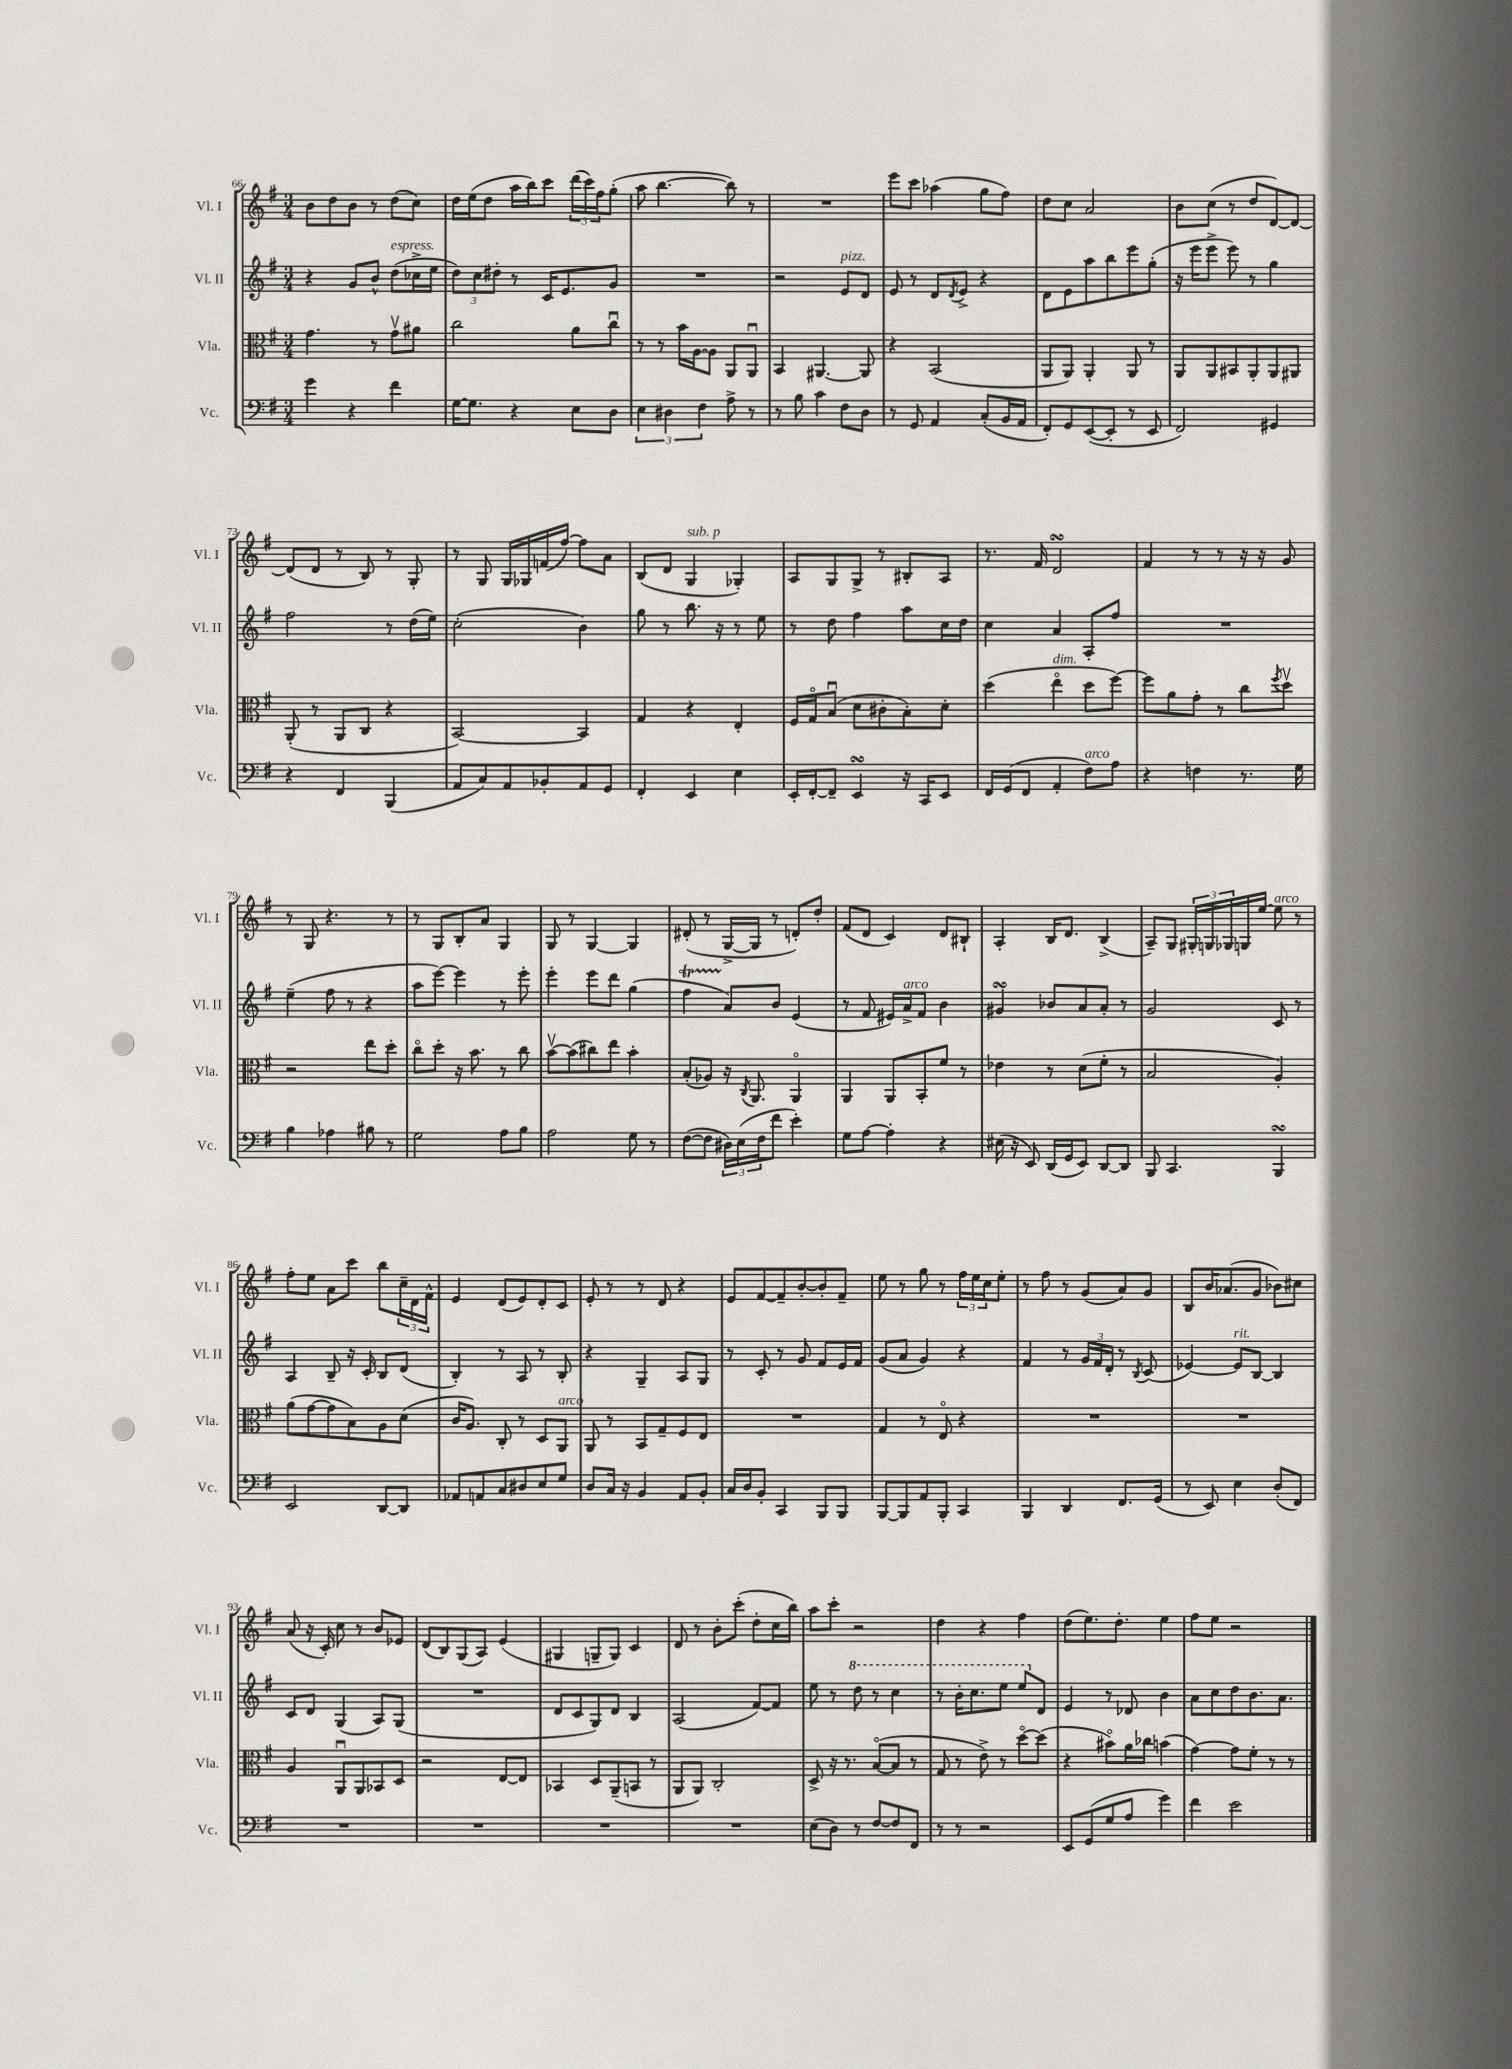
<<
\new StaffGroup <<
\new Staff = "s0" \with { instrumentName = "Vl. I" shortInstrumentName = "Vl. I" } {
    \clef treble \key g \major \numericTimeSignature \time 3/4
    b'8 d''8 b'8 r8 d''8( c''8) |
    d''16 e''16( d''8 a''16 b''16) c'''8 \tuplet 3/2 { d'''16( c'''16) fis''16 } g''8-.( |
    a''8 b''4.~ b''8) r8 |
    R2. |
    e'''8 c'''8 aes''4( g''8 fis''8) |
    d''8 c''8 a'2 |
    b'8 c''8( r8 d''8 d'8~) d'8~ |
    d'8( d'8 r8 b8) r8 g8-. |
    r8 g8 g16 ges16 f'16( fis''16~) fis''8 a'8 |
    b8( d'8 g4^\markup { \italic "sub. p" } ges4-.) |
    a8 g8 g8-> r8 bis8-. a8 |
    r8. fis'16 d'2\turn |
    fis'4 r8 r8 r16 r16 g'8 |
    r8 g8 r4. r8 |
    r8 g8 b8-. a'8 g4 |
    g8 r8 g4~ g4 |
    dis'8-.( r8 g16~-> g16 r8 d'8-.) d''8-. |
    fis'8( d'8 c'4) d'8 bis8-! |
    a4-. b16 d'8. b4->( |
    a8--) g8 \tuplet 3/2 { gis16-. g16 ges16 } g16 e''16~ e''8^\markup { \italic "arco" } r8 |
    fis''8-. e''8 a'8 c'''8 b''8 \tuplet 3/2 { c''16-- d'16 fis'16-^ } |
    e'4 d'8( e'8) d'8-. c'8 |
    e'8-. r8 r8 d'8 r4 |
    e'8 fis'8~ fis'8-- b'8~-. b'8-. fis'8-- |
    e''8 r8 g''8 r8 \tuplet 3/2 { fis''16 e''16 c''16 } e''8-. |
    r8 fis''8 r8 g'8( a'8) g'8 |
    b8 b'16 aes'8.( g'8 bes'8) cis''8 |
    a'8( r16 c'16-.) c''8 r8 b'8 ees'8 |
    d'8( b8) g8( a8) e'4( |
    gis4 g8-- g8) c'4 |
    d'8 r8 b'8-. c'''8-.( d''8-. c''16 b''16) |
    a''8 c'''8-. r2 |
    d''4 r4 fis''4 |
    d''8( e''8.) d''8.-. e''4 |
    fis''8 e''8 r2 \bar "|." |
}
\new Staff = "s1" \with { instrumentName = "Vl. II" shortInstrumentName = "Vl. II" } {
    \clef treble \key g \major \numericTimeSignature \time 3/4
    r4 g'8 b'8-^ d''8^\markup { \italic "espress." }( ces''16-> e''16 |
    \tuplet 3/2 { d''8) c''8 dis''8-. } r8 c'16 e'8. g'8 |
    R2. |
    r2 e'8^\markup { \italic "pizz." } d'8 |
    e'8 r8 d'8 \acciaccatura { d'8 } e'8-> r4 |
    d'8 e'8 a''8 b''8 e'''8 g''8-.( |
    r16 e'''16 e'''8-> e'''8) r8 g''4 |
    fis''2 r8 d''16( e''16) |
    c''2-.( b'4) |
    g''8 r8 b''8. r16 r8 e''8 |
    r8 d''8 fis''4 a''8 c''16 d''16 |
    c''4 a'4 a8-. fis''8 |
    R2. |
    e''4--( fis''8 r8 r4 |
    a''8 e'''8~) e'''4 r8 e'''8-. |
    e'''4-. e'''8 d'''8 g''4( |
    fis''4\startTrillSpan a'8\stopTrillSpan) b'8 e'4( |
    r8 fis'8 eis'16) a'16->^\markup { \italic "arco" } fis'8 b'4 |
    gis'4\turn bes'8 a'8 a'8-. r8 |
    g'2 c'8 r8 |
    a4 b8-- r16 c'16-. b8 d'8( |
    b4-.) r8 a8 r8 b8-. |
    r4 g4-- a8 g8 |
    r8 c'8-. r8 g'8 fis'8 e'16 fis'16 |
    g'8( a'8 g'4) r4 |
    fis'4 r8 \tuplet 3/2 { g'16 fis'16 d'16-. } r8 \acciaccatura { b8 } c'8( |
    ees'4~) ees'8^\markup { \italic "rit." } b8~ b4 |
    c'8 d'8 g4( a8) g8( |
    R2. |
    d'8 c'8 g8) d'8 b4 |
    a2( fis'8~) fis'8 |
    e''8 r8 \ottava #1 d'''8 r8 c'''4 |
    r8 b''16-. c'''8. e'''8 e'''8 \ottava #0 d'8 |
    e'4 r8 des'8 b'4 |
    a'8 c''8 d''8 b'8. a'8. \bar "|." |
}
\new Staff = "s2" \with { instrumentName = "Vla." shortInstrumentName = "Vla." } {
    \clef alto \key g \major \numericTimeSignature \time 3/4
    g'4. r8 g'8\upbow ais'8 |
    c''2 a'8 c''8\downbow |
    r8 r8 b'16 a16~ a8 a,8 a,8\downbow |
    b,4 ais,4.~ ais,8 |
    r4 b,2( |
    a,8 a,8) a,4-. a,8 r8 |
    a,8 a,8 bis,8 a,8-. a,8 ais,8 |
    a,8-.( r8 a,8 c8 r4 |
    b,2~) b,4 |
    g4 r4 e4-. |
    fis16 g16\flageolet b8\downbow( d'8 cis'8-. b8-.) d'8-. |
    d''4( e''4\flageolet^\markup { \italic "dim." } d''8 fis''8~) |
    fis''8 a'8 g'8-. r8 c''8 \acciaccatura { fis''8 } d''8\upbow |
    r2 e''8 d''8-. |
    c''8\flageolet d''8-. r16 b'8. r8 c''8 |
    b'8~\upbow b'8( cis''8) e''8 b'4-. |
    b8-.( aes8) r16 \acciaccatura { c8 } a,8. a,4\flageolet |
    a,4 a,8 b,8-. fis'8 r8 |
    ees'4 r8 d'8( fis'8-. r8 |
    b2 a4-.) |
    a'8( g'8~ g'8 b8) a8 d'8( |
    c'16 a8.) c8-. r8 d8 a,8^\markup { \italic "arco" } |
    a,8 r8 b,8 g8-- fis8 e8 |
    R2. |
    g4 r8 e8\flageolet r4 |
    R2. |
    R2. |
    a4 a,8\downbow a,8 bes,8 d8 |
    r2 e8~ e8 |
    bes,4 d8 a,8--( b,8 r8 |
    a,8 a,8) c2-. |
    d8-> r16 r8. b8~\flageolet( b8 r8 |
    g8 r8 e'8->) r8 d''8~\flageolet d''8( |
    r4 bis'8\flageolet) a'16 ces''16 b'4( |
    g'4~) g'8 fis'8-. r8 r8 \bar "|." |
}
\new Staff = "s3" \with { instrumentName = "Vc." shortInstrumentName = "Vc." } {
    \clef bass \key g \major \numericTimeSignature \time 3/4
    g'4 r4 fis'4 |
    g16~ g8. r4 e8 d8 |
    \tuplet 3/2 { e4 dis4 fis4 } a8-> r8 |
    r8 b8 c'4 fis8 d8 |
    r8 g,8 a,4 c8-.( b,16 a,16 |
    fis,8-.) g,8 e,8~( e,8-. r8 e,8 |
    fis,2) gis,4 |
    r4 fis,4 b,,4( |
    a,8 c8) a,8 bes,8-. a,8 g,8 |
    fis,4-. e,4 e4 |
    e,16-. fis,16~-. fis,8-- e,4\turn r16 c,16 e,8 |
    fis,16 g,16( fis,8 a,4-. fis8^\markup { \italic "arco" }) a8 |
    r4 f4 r8. g16 |
    b4 aes4 bis8 r8 |
    g2 a8 b8 |
    a2 g8 r8 |
    fis8~( fis8 \tuplet 3/2 { dis16) e16( fis16 } fis'8 e'4-.) |
    g8 a8~ a4-. r4 |
    eis16( r16 e,8) d,16( g,16 e,8) d,8~ d,8 |
    b,,8 c,4. b,,4\turn |
    e,2 d,8~ d,8 |
    aes,8 a,8 c8 dis8 e8 g8 |
    d8 c16 r16 b,4 a,8 b,8-. |
    c16 d16 b,8-. c,4 b,,8 b,,8 |
    b,,8~ b,,8 a,8 b,,8-. c,4 |
    b,,4 d,4 fis,8. g,16( |
    r8 e,8) e4 d8-.( fis,8) |
    R2. |
    R2. |
    R2. |
    R2. |
    e8( d8) r8 fis8~ fis8 fis,8 |
    r8 r8 r2 |
    e,8 g,8( g8 a8 g'4) |
    fis'4 e'2 \bar "|." |
}
>>
>>
\layout { \context { \Score currentBarNumber = #66 } }
